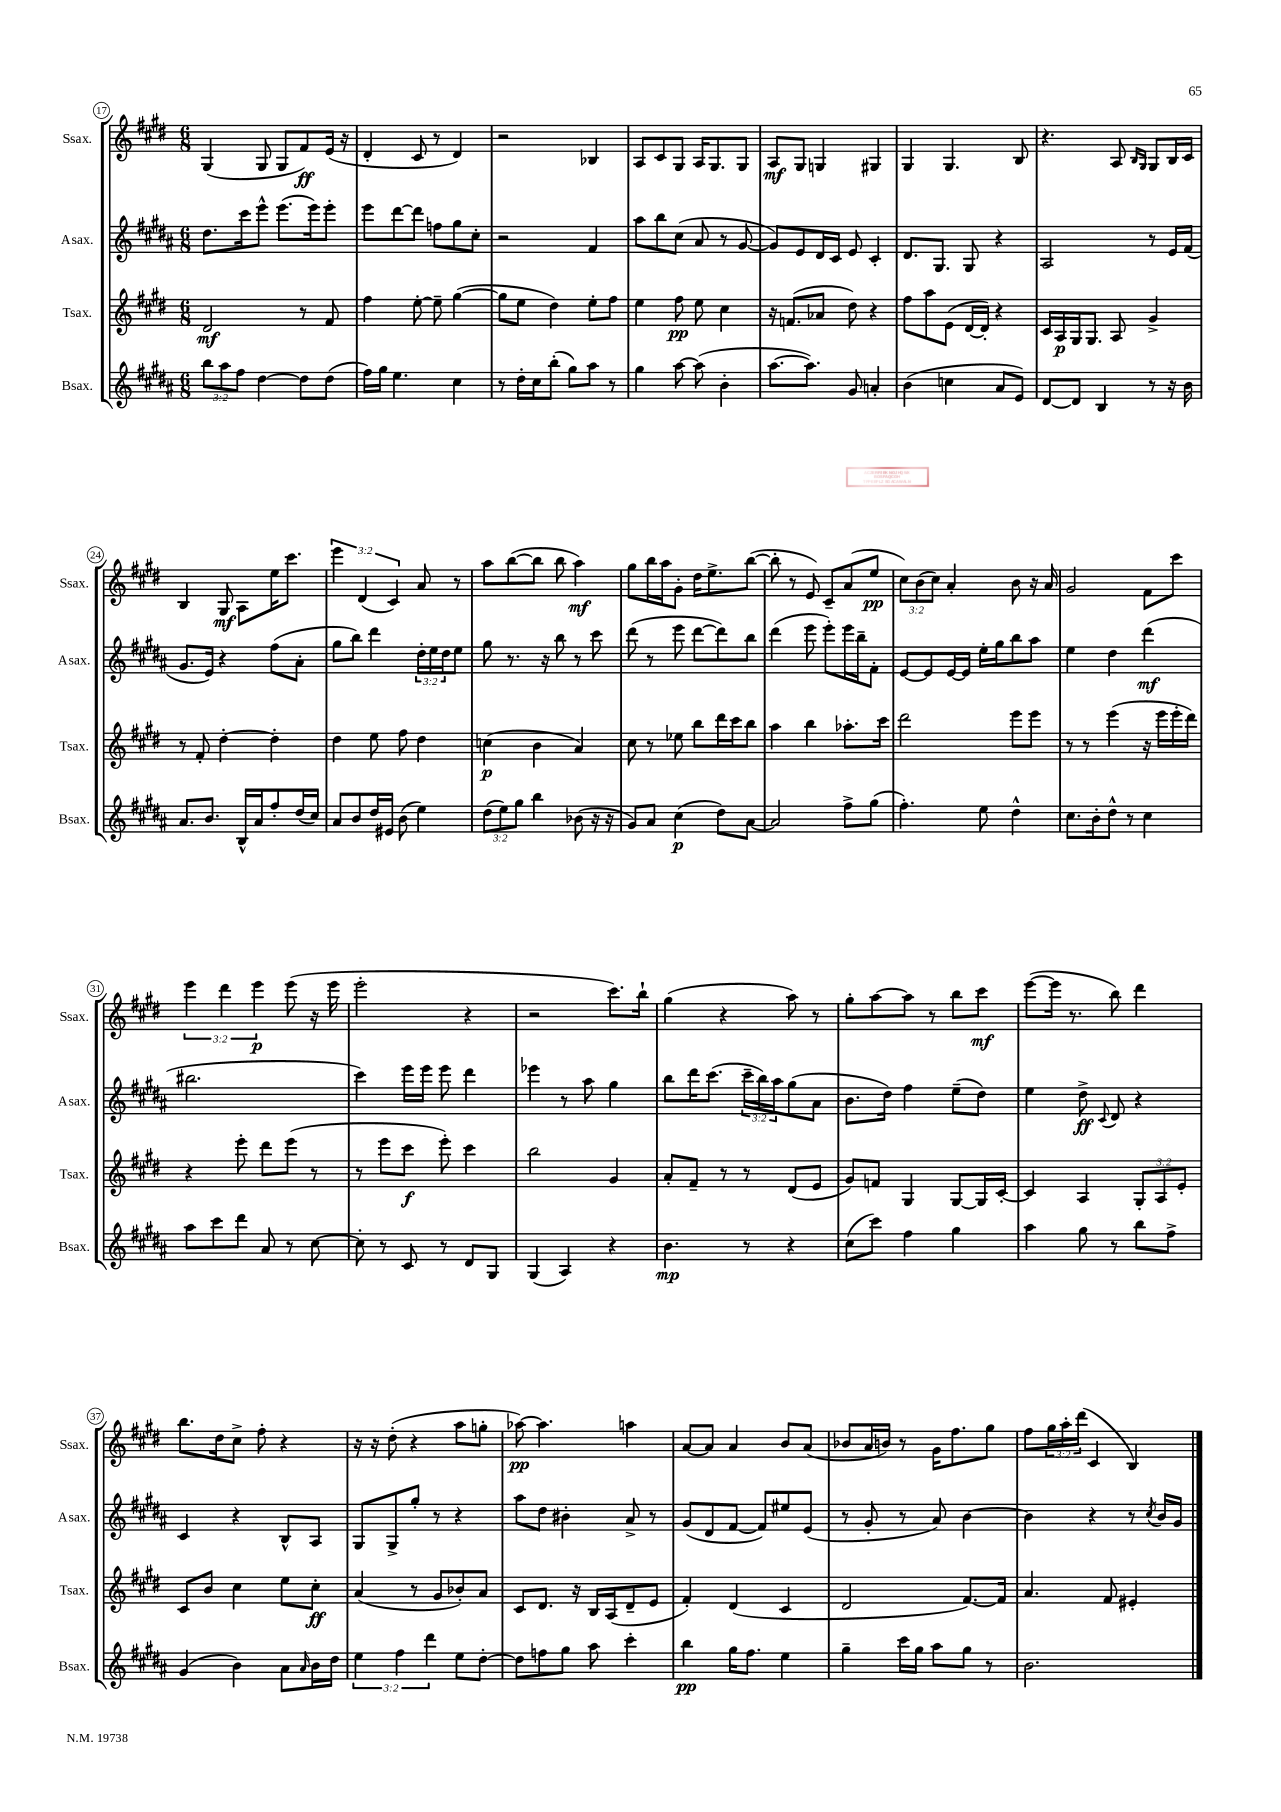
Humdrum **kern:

**kern	**kern	**kern	**kern
*staff4	*staff3	*staff2	*staff1
*clefG2	*clefG2	*clefG2	*clefG2
*k[f#c#g#d#a#]	*k[f#c#g#d#]	*k[f#c#g#d#a#]	*k[f#c#g#d#]
*M6/8	*M6/8	*M6/8	*M6/8
12bb\L	2d#/	8.dd#\L	(4G#/
12aa#\	.	.	.
12ff#\J	.	.	.
.	.	16ccc#\k	.
[4dd#\	.	8eee^^\J	8G#/
.	.	(8.eee\L	8G#/L
8dd#\]L	8r	.	8f#/)
.	.	16eee\k)	.
(8dd#\J	8f#/	8eee'\J	(16e/Jk
.	.	.	16r
=	=	=	=
16ff#\LL)	4ff#\	8eee\L	4d#'/
16gg#\JJ	.	.	.
4.ee\	.	[8ddd#\	.
.	[8ee'\	8ddd#\]J	8c#/
.	8ee~\]	8ff\L	8r
4cc#\	([4gg#\	8gg#\	4d#/)
.	.	8cc#'\J	.
=	=	=	=
8r	8gg#\]L	2r	2r
16dd#'\LL	8ee\J	.	.
16cc#\J	.	.	.
(8bb'\J	4dd#\)	.	.
8gg#\L)	.	.	.
8aa#\J	8ee'\L	4f#/	4B-/
8r	8ff#\J	.	.
=	=	=	=
4gg#\	4ee\	8aa#\L	8A/L
.	.	8bb\	8c#/
[8aa#\	8ff#\	(8cc#\J	8G#/J
(8aa#\]	8ee\	8a#/	16A/LK
.	.	.	8.G#/
4b'\	4cc#\	8r	.
.	.	[8g#/	8G#/J
=	=	=	=
[8.aa#\L	16r	8g#/]L)	8A/L
.	(8.f/L	.	.
.	.	8e/	8G#/J
8.aa#\]J)	.	.	.
.	8a-/J	16d#/L	4G/
.	.	16c#/JJ	.
8g#/	8dd#\)	8e/	.
4a'/	4r	4c#'/	4G#/
=	=	=	=
(4b\	8ff#\L	8.d#/L	4G#/
.	8aa\	.	.
.	.	8.G#/J	.
4cc\	(8e\J	.	4.G#/
.	[16d#/LL	8G#/	.
.	16d#'/]JJ)	.	.
8a#/L	4r	4r	.
8e/J)	.	.	8B/
=	=	=	=
[8d#/L	16c#/LL	2A#/	4.r
.	16A/	.	.
8d#/]J	16G#/J	.	.
.	8.G#/J	.	.
4B/	.	.	.
.	8A/	.	8A/
.	.	.	16qqB/LL
.	.	.	16qqG#/JJ
8r	4g#^/	8r	8G#/L
16r	.	16e/LL	16B/L
16b\	.	(16f#/JJ	16c#/JJ
=	=	=	=
8.a#/L	8r	8.g#/L	4B/
.	8f#'/	.	.
8.b/J	.	16e/Jk)	.
.	[4dd#'\	4r	8G#/
16B^^/LL	.	.	8A\L
16a#/J	.	.	.
8ff#'/	4dd#'\]	(8ff#\L	16ee\K
.	.	.	8.ccc#\J
(16dd#/L	.	8a#'\J	.
16cc#/JJ)	.	.	.
=	=	=	=
8a#/L	4dd#\	8gg#\L	6eee\
8b/	.	8bb\J)	.
.	.	.	(6d#/
16dd#/L	8ee\	4ddd#\	.
16e#/JJ	.	.	.
.	.	.	6c#/)
(8b\	8ff#\	.	.
4ee\)	4dd#\	24dd#'\LL	8a/
.	.	24ee\	.
.	.	24dd#\J	.
.	.	8ee\J	8r
=	=	=	=
(12dd#\L	(4cc\	8gg#\	8aa\L
12ee\)	.	.	.
.	.	8.r	([8bb\
12gg#\J	.	.	.
4bb\	4b\	.	8bb\]J
.	.	16r	.
.	.	8bb\	8bb\
(8b-\	4a/)	8r	4aa\)
16r	.	8ccc#\	.
16r	.	.	.
=	=	=	=
8g#/L)	8cc#\	(8ddd#\	8gg#\L
8a#/J	8r	8r	16bb\L
.	.	.	16aa\J
(4cc#\	8ee-\	8eee\	8g#'\J
.	8bb\L	[8ddd#\L	16dd#\LK
.	.	.	8.ee^\
8dd#\L)	16ddd#\L	8ddd#\])	.
.	16ccc#\J	.	.
[8a#\J	8bb\J	8bb\J	([8bb\J
=	=	=	=
2a#/]	4aa\	(4ddd#\	8bb'\]
.	.	.	8r
.	4bb\	8eee\	8e/)
.	.	8eee'\L)	8c#~/L
8ff#^\L	8.aa-'\L	16eee\L	(8a/
.	.	16bb~\J	.
(8gg#\J	.	8f#'\J	8ee/J
.	16ccc#\Jk	.	.
=	=	=	=
4.ff#'\)	2ddd#\	[8e/L	12cc#\L)
.	.	.	(12b\
.	.	8e/]	.
.	.	.	12cc#\J)
.	.	[16e/L	4a'/
.	.	16e/]JJ	.
8ee\	.	16ee'\LL	.
.	.	16gg#\J	.
4dd#^^\	8eee\L	8bb\	8b\
.	8eee\J	8aa#\J	16r
.	.	.	16a/
=	=	=	=
8.cc#\L	8r	4ee\	2g#/
.	8r	.	.
16b'\k	.	.	.
8dd#^^\J	(4eee\	4dd#\	.
8r	.	.	.
4cc#\	16r	(4ddd#\	8f#\L
.	16eee\LL	.	.
.	16eee'\	.	8ccc#\J
.	16ddd#\JJ)	.	.
=	=	=	=
8aa#\L	4r	2.bb#\	6eee\
8ccc#\	.	.	.
.	.	.	6ddd#\
8ddd#\J	8eee'\	.	.
.	.	.	6eee\
8a#/	8ddd#\L	.	.
8r	(8eee\J	.	(8eee\
[8cc#\	8r	.	16r
.	.	.	16eee\
=	=	=	=
8cc#'\]	8r	4ccc#\)	2eee'\
8r	8eee\L	.	.
8c#/	8ccc#\J	16eee\LL	.
.	.	16eee\JJ	.
8r	8eee'\)	8eee\	.
8d#/L	4ccc#\	4ddd#\	4r
8G#/J	.	.	.
=	=	=	=
(4G#/	2bb\	4eee-\	2r
4A#/)	.	8r	.
.	.	8aa#\	.
4r	4g#/	4gg#\	8.ccc#\L)
.	.	.	16bb`\Jk
=	=	=	=
4.b\	8a'/L	8bb\L	(4gg#\
.	8f#~/J	16ddd#\K	.
.	.	(8.ccc#\J	.
.	8r	.	4r
8r	8r	24ccc#~\LL	.
.	.	24bb\)	.
.	.	24aa#\J	.
4r	(8d#/L	(8gg#\	8aa\)
.	8e/J	8a#\J	8r
=	=	=	=
(8cc#\L	8g#/L)	8.b\L	8gg#'\L
8ccc#\J)	8f/J	.	[8aa\
.	.	16dd#\Jk)	.
4ff#\	4G#/	4ff#\	8aa\]J
.	.	.	8r
4gg#\	[8G#/L	(8ee~\L	8bb\L
.	16G#/]L	8dd#\J)	8ccc#\J
.	[16c#'/JJ	.	.
=	=	=	=
4aa#\	4c#/]	4ee\	([8eee\L
.	.	.	16eee\]Jk
.	.	.	8.r
8gg#\	4A/	8dd#^\	.
.	.	8qqc#/	.
8r	.	8d#/	8bb\)
8bb\L	12G#'/L	4r	4ddd#\
.	12A/	.	.
8ff#^\J	.	.	.
.	12e'/J	.	.
=	=	=	=
(4g#/	8c#/L	4c#/	8.bb\L
.	8b/J	.	.
.	.	.	16dd#\k
4b\)	4cc#\	4r	8cc#^\J
.	.	.	8ff#'\
8a#\L	8ee\L	8B^^/L	4r
16qqa#/	.	.	.
16b\L	8cc#'\J	8A#/J	.
16dd#\JJ	.	.	.
=	=	=	=
6ee\	(4a/	8G#/L	16r
.	.	.	16r
.	.	8G#^/	(8dd#'\
6ff#\	.	.	.
.	8r	8gg#'/J	4r
6ddd#\	.	.	.
.	8g#/L	8r	.
8ee\L	8b-'/)	4r	8aa\L
[8dd#'\J	8a/J	.	8gg'\J
=	=	=	=
8dd#\]L	8c#/L	8aa#\L	[8aa-\)
8ff\	8.d#/J	8dd#\J	4.aa-\]
8gg#\J	.	4b#'\	.
.	16r	.	.
8aa#\	16B/LL	.	.
.	(16A/J	.	.
4ccc#'\	8d#~/	8a#^/	4aa\
.	8e/J	8r	.
=	=	=	=
4bb\	4f#'/)	(8g#/L	[8a/L
.	.	8d#/	8a/]J
16gg#\LK	(4d#/	[8f#/J	4a/
8.ff#\J	.	.	.
.	.	8f#/]L)	.
4ee\	4c#/	8ee#/	8b/L
.	.	(8e/J	(8a/J
=	=	=	=
4gg#~\	2d#/	8r	8b-/L
.	.	8g#'/	16a/L
.	.	.	16b/JJ)
16ccc#\LL	.	8r	8r
16gg#\JJ	.	.	.
8aa#\L	.	8a#/)	16g#\LK
.	.	.	8.ff#\
8gg#\J	[8.f#/L)	[4b\	.
8r	.	.	8gg#\J
.	16f#/]Jk	.	.
=	=	=	=
2.b\	4.a/	4b\]	8ff#\L
.	.	.	24gg#\L
.	.	.	24aa'\
.	.	.	(24ddd#\JJ
.	.	4r	4c#/
.	8f#/	.	.
.	4e#'/	8r	4B/)
.	.	8qcc#/	.
.	.	16b/LL	.
.	.	16g#/JJ	.
==	==	==	==
*-	*-	*-	*-
